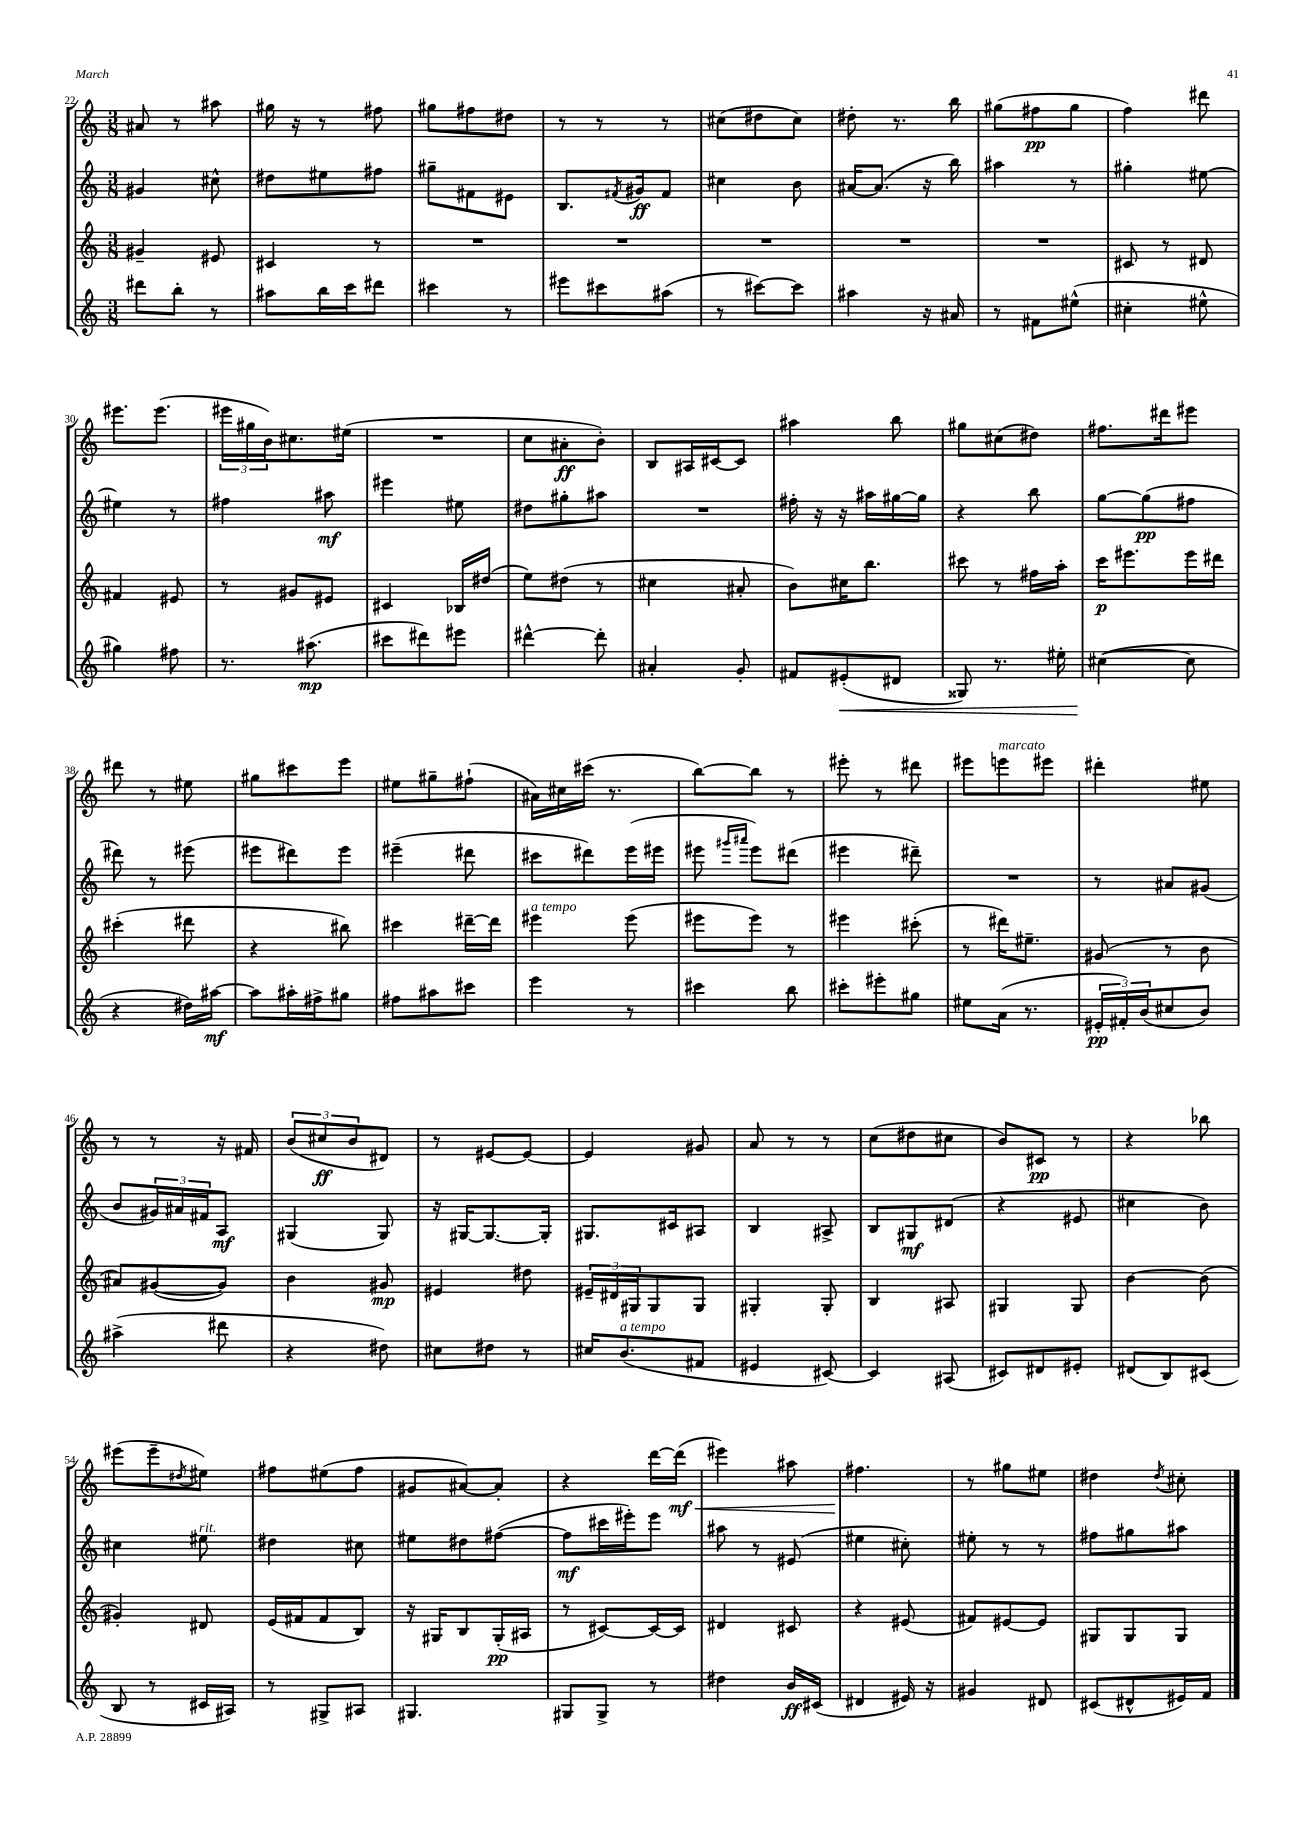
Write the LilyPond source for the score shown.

<<
\new StaffGroup <<
\new Staff = "s0" {
    \clef treble \key c \major \numericTimeSignature \time 3/8
    ais'8 r8 ais''8 |
    gis''16 r16 r8 fis''8 |
    gis''8 fis''8 dis''8 |
    r8 r8 r8 |
    cis''8( dis''8 cis''8) |
    dis''8-. r8. b''16 |
    gis''8( fis''8\pp gis''8 |
    f''4) dis'''8 |
    eis'''8. eis'''8.( |
    \tuplet 3/2 { eis'''16 gis''16 b'16) } cis''8. eis''16( |
    R4. |
    c''8 ais'8-.\ff b'8-.) |
    b8 ais16 cis'16~ cis'8 |
    ais''4 b''8 |
    gis''8 cis''8( dis''8) |
    fis''8. dis'''16 eis'''8 |
    dis'''8 r8 eis''8 |
    gis''8 cis'''8 e'''8 |
    eis''8 gis''8-- fis''8-!( |
    ais'16) cis''16 cis'''16( r8. |
    b''8~) b''8 r8 |
    eis'''8-. r8 dis'''8 |
    eis'''8 e'''8^\markup { \italic "marcato" } eis'''8 |
    dis'''4-. eis''8 |
    r8 r8 r16 fis'16 |
    \tuplet 3/2 { b'8( cis''8\ff b'8 } dis'8) |
    r8 eis'8~ eis'8~ |
    eis'4 gis'8 |
    a'8 r8 r8 |
    c''8( dis''8 cis''8 |
    b'8) cis'8\pp r8 |
    r4 bes''8 |
    eis'''8( eis'''8-- \acciaccatura { dis''8 } eis''8) |
    fis''8 eis''8( fis''8 |
    gis'8 ais'8~) ais'8-. |
    r4 d'''16~ d'''16\mf\<( |
    eis'''4) ais''8 |
    fis''4.\! |
    r8 gis''8 eis''8 |
    dis''4 \acciaccatura { dis''8 } cis''8-. \bar "|." |
}
\new Staff = "s1" {
    \clef treble \key c \major \numericTimeSignature \time 3/8
    gis'4 cis''8-^ |
    dis''8 eis''8 fis''8 |
    gis''8-- fis'8 eis'8 |
    b8. \acciaccatura { fis'8 } gis'16\ff fis'8 |
    cis''4 b'8 |
    ais'16~ ais'8.( r16 b''16) |
    ais''4 r8 |
    gis''4-. eis''8~ |
    eis''4 r8 |
    fis''4 ais''8\mf |
    eis'''4 eis''8 |
    dis''8 gis''8-. ais''8 |
    R4. |
    fis''16-. r16 r16 ais''16 gis''16~ gis''16 |
    r4 b''8 |
    g''8~ g''8\pp( fis''8 |
    dis'''8) r8 eis'''8( |
    eis'''8 dis'''8) eis'''8 |
    eis'''4--( dis'''8 |
    cis'''8 dis'''8) e'''16( eis'''16 |
    eis'''8 \grace { gis'''16 ais'''16 } eis'''8) dis'''8( |
    eis'''4 dis'''8--) |
    R4. |
    r8 ais'8 gis'8( |
    b'8 \tuplet 3/2 { gis'16) ais'16 fis'16 } a8\mf |
    gis4( gis8) |
    r16 gis16~ gis8.~ gis16-. |
    gis8. cis'16 ais8 |
    b4 ais8-> |
    b8 gis8\mf dis'8( |
    r4 eis'8 |
    cis''4 b'8) |
    cis''4 eis''8^\markup { \italic "rit." } |
    dis''4 cis''8 |
    eis''8 dis''8 fis''8~( |
    fis''8\mf cis'''16 eis'''16-.) eis'''8 |
    ais''8 r8 eis'8( |
    eis''4 cis''8-.) |
    eis''8-. r8 r8 |
    fis''8 gis''8 ais''8 \bar "|." |
}
\new Staff = "s2" {
    \clef treble \key c \major \numericTimeSignature \time 3/8
    gis'4-- eis'8 |
    cis'4 r8 |
    R4. |
    R4. |
    R4. |
    R4. |
    R4. |
    cis'8 r8 dis'8 |
    fis'4 eis'8 |
    r8 gis'8 eis'8 |
    cis'4 bes16 dis''16( |
    e''8) dis''8( r8 |
    cis''4 ais'8-. |
    b'8) cis''16 b''8. |
    cis'''8 r8 fis''16 a''16-. |
    c'''16\p eis'''8. eis'''16 dis'''16 |
    cis'''4-.( dis'''8 |
    r4 bis''8) |
    cis'''4 dis'''16~-- dis'''16 |
    eis'''4^\markup { \italic "a tempo" } eis'''8( |
    eis'''8 eis'''8) r8 |
    eis'''4 cis'''8-.( |
    r8 dis'''16) eis''8.-- |
    gis'8( r8 b'8 |
    ais'8) gis'8~( gis'8) |
    b'4 gis'8\mp |
    eis'4 dis''8 |
    \tuplet 3/2 { eis'16-- dis'16 gis16 } gis8 gis8 |
    gis4-. gis8-. |
    b4 ais8 |
    gis4 gis8 |
    b'4~ b'8( |
    gis'4-.) dis'8 |
    e'16( fis'16 fis'8 b8) |
    r16 gis16 b8 gis16-.\pp( ais16 |
    r8 cis'8~) cis'16~ cis'16 |
    dis'4 cis'8 |
    r4 eis'8( |
    fis'8) eis'8~ eis'8 |
    gis8 gis8 gis8 \bar "|." |
}
\new Staff = "s3" {
    \clef treble \key c \major \numericTimeSignature \time 3/8
    dis'''8 b''8-. r8 |
    ais''8 b''16 c'''16 dis'''8 |
    cis'''4 r8 |
    eis'''8 cis'''8 ais''8( |
    r8 cis'''8~) cis'''8 |
    ais''4 r16 ais'16 |
    r8 fis'8 eis''8-^( |
    cis''4-. eis''8-^ |
    gis''4) fis''8 |
    r8. ais''8.\mp( |
    cis'''8 dis'''8) eis'''8 |
    dis'''4~-^ dis'''8-. |
    ais'4-. g'8-. |
    fis'8 eis'8-.\<( dis'8 |
    gisis8) r8. eis''16-. |
    cis''4~\!( cis''8 |
    r4 dis''16) ais''16~\mf |
    ais''8 ais''16-. fis''16-> gis''8 |
    fis''8 ais''8 cis'''8 |
    e'''4 r8 |
    cis'''4 b''8 |
    cis'''8-. eis'''8-. gis''8 |
    eis''8 a'16( r8. |
    \tuplet 3/2 { eis'16-.\pp fis'16-.) b'16( } cis''8 b'8) |
    ais''4->( dis'''8 |
    r4 dis''8) |
    cis''8 dis''8 r8 |
    cis''16 b'8.^\markup { \italic "a tempo" }( fis'8 |
    eis'4 cis'8~) |
    cis'4 ais8( |
    cis'8) dis'8 eis'8-. |
    dis'8( b8) cis'8( |
    b8 r8 cis'16 ais16) |
    r8 gis8-> ais8 |
    gis4. |
    gis8 gis8-> r8 |
    dis''4 b'16\ff cis'16( |
    dis'4 eis'16) r16 |
    gis'4 dis'8 |
    cis'8( dis'8-^ eis'16) f'16 \bar "|." |
}
>>
>>
\layout { \context { \Score currentBarNumber = #22 } }
